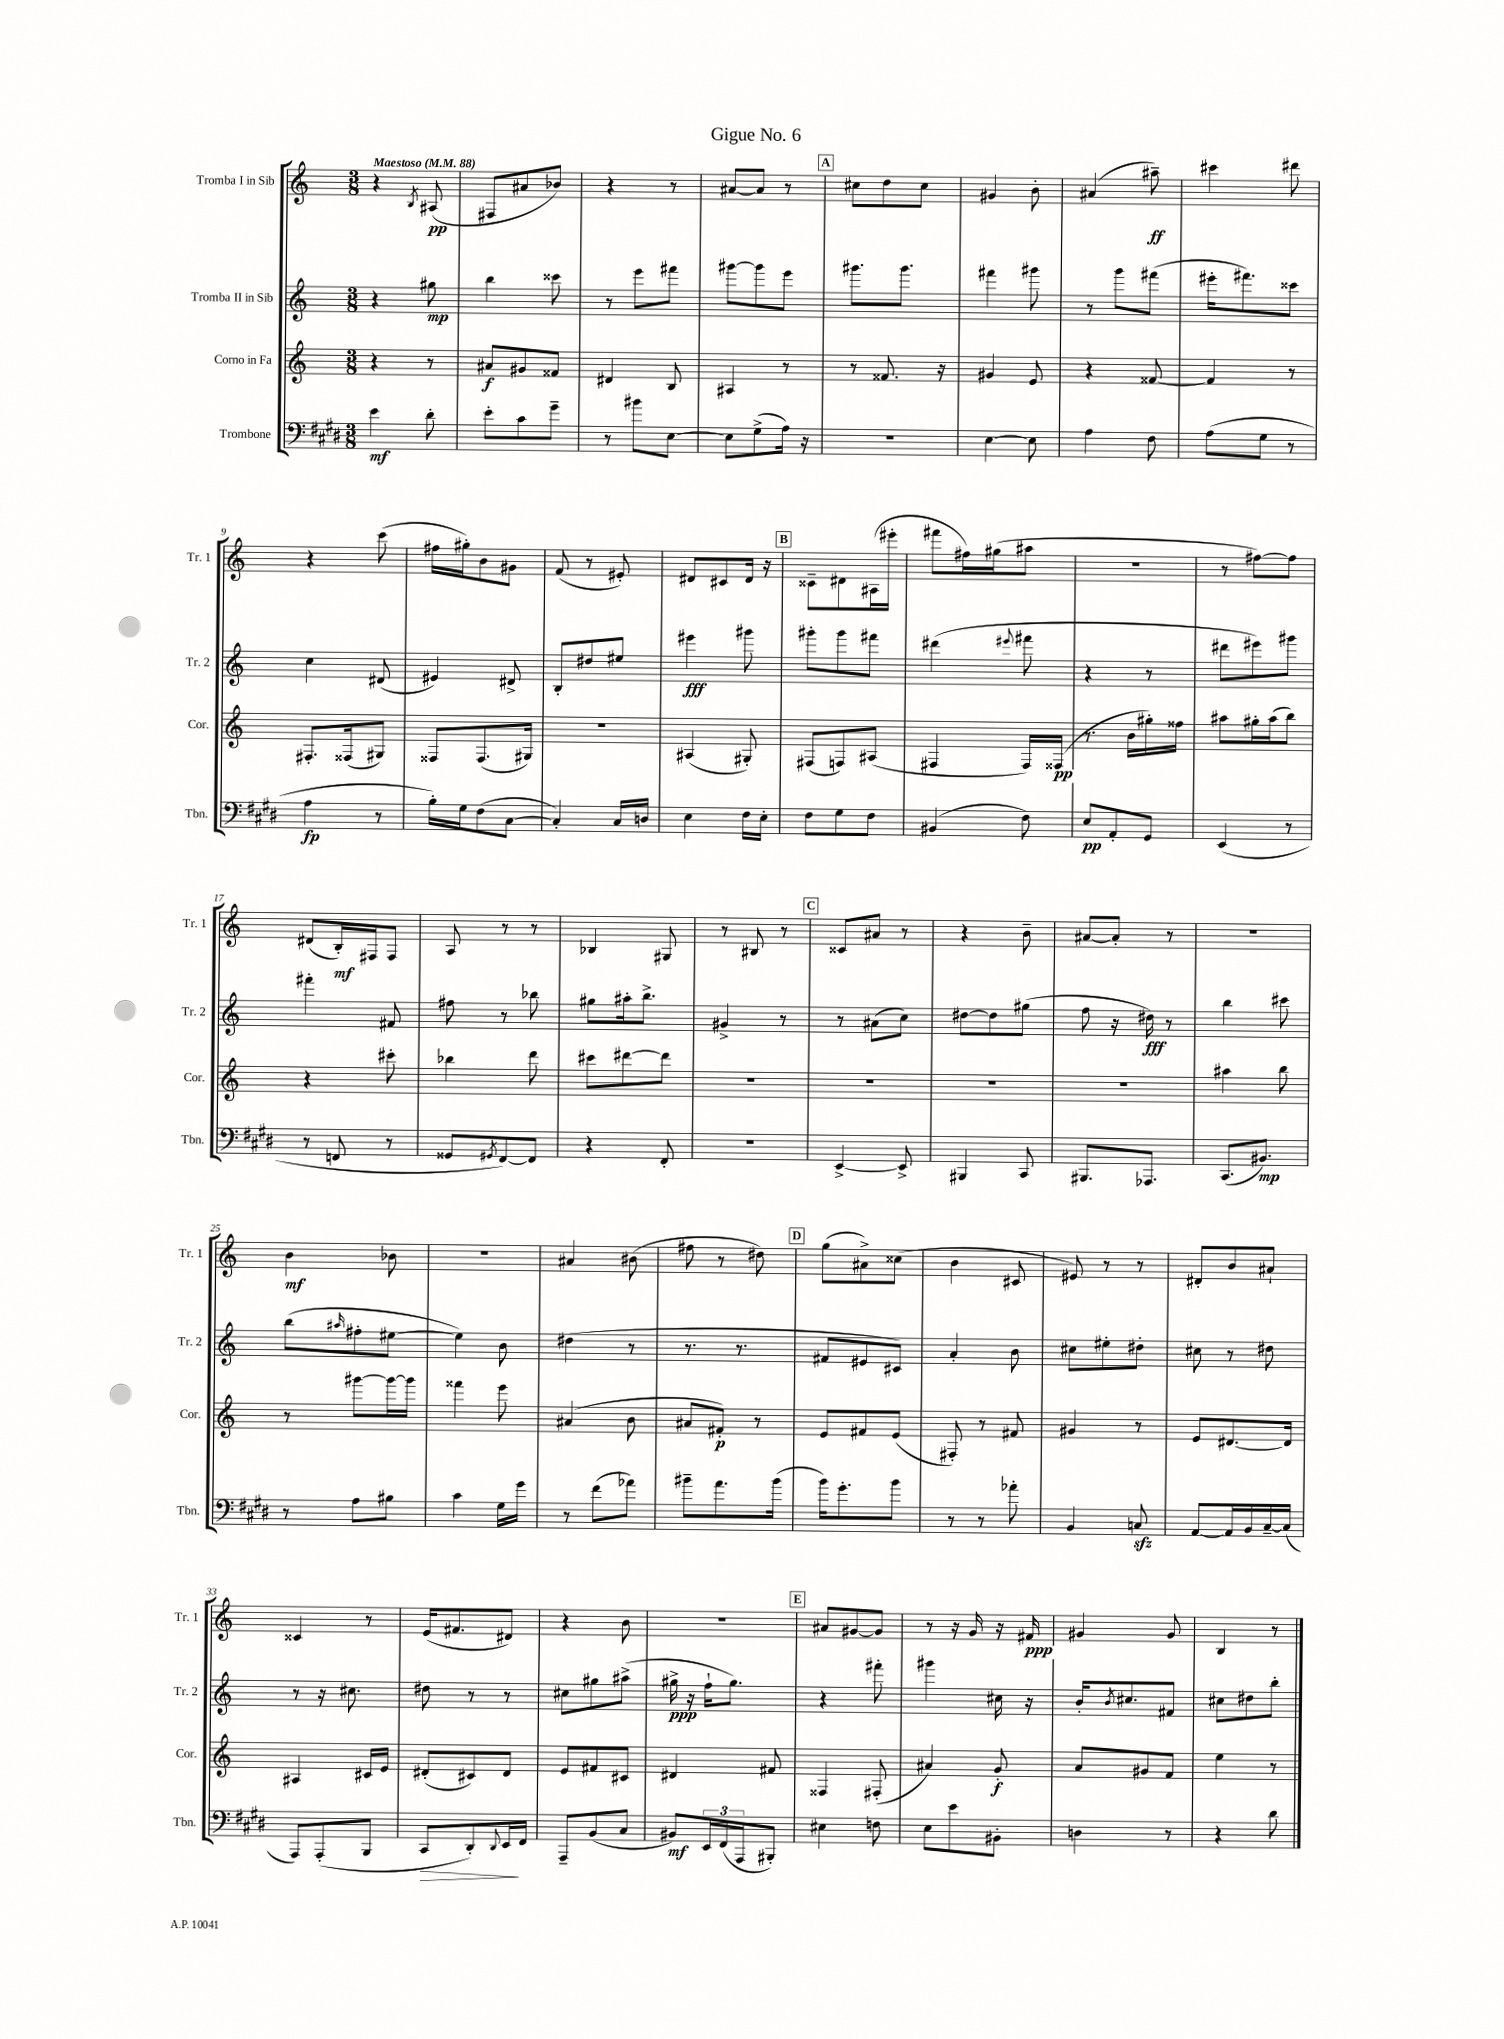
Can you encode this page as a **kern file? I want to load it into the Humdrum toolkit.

**kern	**dynam	**kern	**dynam	**kern	**dynam	**kern	**dynam
*part4	*part4	*part3	*part3	*part2	*part2	*part1	*part1
*staff4	*staff4	*staff3	*staff3	*staff2	*staff2	*staff1	*staff1
*I"Trombone	*	*I"Corno in Fa	*	*I"Tromba II in Sib	*	*I"Tromba I in Sib	*
*I'Tbn.	*	*I'Cor.	*	*I'Tr. 2	*	*I'Tr. 1	*
*clefF4	*	*clefG2	*	*clefG2	*	*clefG2	*
*k[f#c#g#d#]	*	*k[]	*	*k[]	*	*k[]	*
*M3/8	*	*M3/8	*	*M3/8	*	*M3/8	*
*MM88	*	*MM88	*	*MM88	*	*MM88	*
=1	=1	=1	=1	=1	=1	=1	=1
!	!	!	!	!	!	!LO:TX:a:B:t=Maestoso	!
4e\	mf	4r	.	4r	.	4r	.
.	.	.	.	.	.	8qB/	.
8d#'\	.	8r	.	8gg#X\	mp	(8A#X/	pp
=2	=2	=2	=2	=2	=2	=2	=2
8e'\L	.	8a#X/L	f	4bb\	.	8F#X/L	.
8c#\	.	8g#X/	.	.	.	8a#X/	.
8g#~\J	.	8f##X/J	.	8ccc##X\	.	8b-X/J)	.
=3	=3	=3	=3	=3	=3	=3	=3
8r	.	4d#X/	.	8r	.	4r	.
8b#X\L	.	.	.	8eee\L	.	.	.
[8E\J	.	8B/	.	8fff#X\J	.	8r	.
=4	=4	=4	=4	=4	=4	=4	=4
8E\L]	.	4A#X/	.	[8ggg#X\L	.	[8a#X/L	.
(8G#^\	.	.	.	8ggg#\]	.	8a#/J]	.
16A\Jk)	.	8r	.	8eee\J	.	8r	.
16r	.	.	.	.	.	.	.
!!LO:REH:place=s1:t=A
=5	=5	=5	=5	=5	=5	=5	=5
4.r	.	8r	.	8.ggg#X\L	.	8cc#X\L	.
.	.	8.f##X/	.	.	.	8dd\	.
.	.	.	.	8.ggg#\J	.	.	.
.	.	.	.	.	.	8cc#\J	.
.	.	16r	.	.	.	.	.
=6	=6	=6	=6	=6	=6	=6	=6
[4E\	.	4g#X/	.	4fff#X\	.	4g#X/	.
8E\]	.	8e/	.	8ggg#X\	.	8b'\	.
=7	=7	=7	=7	=7	=7	=7	=7
4A\	.	4r	.	8r	.	(4a#X/	.
.	.	.	.	8ggg\L	.	.	.
8F#\	.	[8f##X/	.	(8fff#X\J	.	8aa#X~\)	ff
=8	=8	=8	=8	=8	=8	=8	=8
(8A\L	.	4f##/]	.	16eee#X'\KL	.	4ccc#X\	.
.	.	.	.	8.fff#X\)	.	.	.
8G#\J	.	.	.	.	.	.	.
8r	.	8r	.	8ccc##X\J	.	8ddd#X\	.
!!LO:LB:g=z
=9	=9	=9	=9	=9	=9	=9	=9
4A\	fp	8.F#X'/L	.	4cc\	.	4r	.
.	.	(16F##X/k	.	.	.	.	.
8r	.	8G#X/J)	.	(8d#X/	.	(8ccc\	.
=10	=10	=10	=10	=10	=10	=10	=10
16B'\LL)	.	8F##X/L	.	4e#X/)	.	16ff#X\LL	.
16G#\J	.	.	.	.	.	16gg#X'\J)	.
(8F#\	.	(8.F##/	.	.	.	8b\	.
[8C#\J	.	.	.	8d#X^/	.	8g#X\J	.
.	.	16G#X/Jk)	.	.	.	.	.
=11	=11	=11	=11	=11	=11	=11	=11
4C#'/])	.	4.r	.	8B'/L	.	(8f/	.
.	.	.	.	8dd#X/	.	8r	.
16C#/LL	.	.	.	8ee#X/J	.	8e#X'/)	.
16Dn/JJ	.	.	.	.	.	.	.
=12	=12	=12	=12	=12	=12	=12	=12
4E\	.	(4A#X/	.	4eee#X\	fff	8d#X/L	.
.	.	.	.	.	.	8c#X/	.
16F#\LL	.	8G#X'/)	.	8ggg#X\	.	16d#/Jk	.
16E'\JJ	.	.	.	.	.	16r	.
!!LO:REH:place=s1:t=B
=13	=13	=13	=13	=13	=13	=13	=13
8F#\L	.	(8F#X/L	.	8ggg#X'\L	.	8c##X~\L	.
8G#\	.	8Fn/)	.	8ggg#\	.	8d#X\	.
8F#\J	.	(8A#X/J	.	8fff#X\J	.	(16A#X\L	.
.	.	.	.	.	.	16eee#X'\JJ	.
=14	=14	=14	=14	=14	=14	=14	=14
(4BB#X/	.	4F#X/	.	(4ddd#X\	.	8fff#X\L	.
.	.	.	.	.	.	16ff#X\L)	.
.	.	.	.	.	.	(16gg#X\J	.
.	.	.	.	8qqeee#X/	.	.	.
8F#\)	.	16F#/LL)	.	8fff#X\	.	8aa#X\J	.
.	.	(16F##X/JJ	pp	.	.	.	.
=15	=15	=15	=15	=15	=15	=15	=15
8E/L	pp	8.r	.	4r	.	4.r	.
8AA'/	.	.	.	.	.	.	.
.	.	16b\LL	.	.	.	.	.
8GG#/J	.	16gg#X'\)	.	8r	.	.	.
.	.	16ff##X\JJ	.	.	.	.	.
=16	=16	=16	=16	=16	=16	=16	=16
(4EE/	.	8aa#X\L	.	8ddd#X\L	.	8r	.
.	.	16gg#X'\L	.	8eee#X\)	.	[8ff#X\L)	.
.	.	(16aa#\J	.	.	.	.	.
8r	.	8bb\J)	.	8ggg#X\J	.	8ff#\J]	.
!!LO:LB:g=z
=17	=17	=17	=17	=17	=17	=17	=17
8r	.	4r	.	4fff#X'\	.	(8d#X/L	.
8FFn/	.	.	.	.	.	16B'/L)	mf
.	.	.	.	.	.	16F#X/J	.
8r	.	8ccc#X'\	.	8f#X/	.	8F#/J	.
=18	=18	=18	=18	=18	=18	=18	=18
8GG##X/L	.	4bb-X\	.	8ff#X\	.	8A/	.
8qGG#X/	.	.	.	.	.	.	.
[8FF#/)	.	.	.	8r	.	8r	.
8FF#/J]	.	8ddd\	.	8bb-X\	.	8r	.
=19	=19	=19	=19	=19	=19	=19	=19
4r	.	8ccc#X\L	.	8gg#X\L	.	4B-X/	.
.	.	[8ddd#X\	.	16aa#X'\k	.	.	.
.	.	.	.	8.bb^\J	.	.	.
8FF#'/	.	8ddd#\J]	.	.	.	8G#X/	.
=20	=20	=20	=20	=20	=20	=20	=20
4.r	.	4.r	.	4g#X^/	.	8r	.
.	.	.	.	.	.	8B#X/	.
.	.	.	.	8r	.	8r	.
!!LO:REH:place=s1:t=C
=21	=21	=21	=21	=21	=21	=21	=21
[4EE^/	.	4.r	.	8r	.	8c##X/L	.
.	.	.	.	(8a#X\L	.	8a#X/J	.
8EE^/]	.	.	.	8cc\J)	.	8r	.
=22	=22	=22	=22	=22	=22	=22	=22
4BBB#X/	.	4.r	.	[8dd#X\L	.	4r	.
.	.	.	.	8dd#\]	.	.	.
8CC#/	.	.	.	(8gg#X\J	.	8b~\	.
=23	=23	=23	=23	=23	=23	=23	=23
8.BBB#X/L	.	4.r	.	8ff\	.	[8a#X/L	.
.	.	.	.	16r	.	8a#'/J]	.
8.AAA-X/J	.	.	.	16dd#X\)	fff	.	.
.	.	.	.	8r	.	8r	.
=24	=24	=24	=24	=24	=24	=24	=24
(8.CC#/L	.	4aa#X\	.	4bb\	.	4.r	.
8.BB#X/J)	mp	.	.	.	.	.	.
.	.	8bb\	.	8ccc#X\	.	.	.
!!LO:LB:g=z
=25	=25	=25	=25	=25	=25	=25	=25
8r	.	8r	.	(8bb\L	.	4b\	mf
.	.	.	.	16qqaa#X/	.	.	.
8A\L	.	[8ggg#X\L	.	8ff#X'\	.	.	.
8B#X\J	.	16ggg#\L_	.	[8ee#X\J	.	8b-X\	.
.	.	16ggg#\JJ]	.	.	.	.	.
=26	=26	=26	=26	=26	=26	=26	=26
4c#\	.	4fff##X\	.	4ee#\])	.	4.r	.
16G#\LL	.	8eee\	.	8b\	.	.	.
16g#\JJ	.	.	.	.	.	.	.
=27	=27	=27	=27	=27	=27	=27	=27
8r	.	(4a#X/	.	(4dd#X\	.	4a#X/	.
(8f#\L	.	.	.	.	.	.	.
8a-X\J)	.	8b\	.	8r	.	(8b#X\	.
=28	=28	=28	=28	=28	=28	=28	=28
8b#X~\L	.	8a#X/L	.	8.r	.	8ff#X\	.
8.a\	.	8f#X'/J)	p	.	.	8r	.
.	.	.	.	8.r	.	.	.
.	.	8r	.	.	.	8dd#X\)	.
(16b#\Jk	.	.	.	.	.	.	.
!!LO:REH:place=s1:t=D
=29	=29	=29	=29	=29	=29	=29	=29
16b\KL)	.	8e/L	.	8f#X/L	.	(8gg\L	.
8.g#'\	.	.	.	.	.	.	.
.	.	8f#X/	.	8e#X/	.	8a#X^\)	.
8b\J	.	(8e/J	.	8c#X/J)	.	(8cc##X\J	.
=30	=30	=30	=30	=30	=30	=30	=30
8r	.	8F#X'/)	.	4a'/	.	4b\	.
8r	.	8r	.	.	.	.	.
8a-X'\	.	8f#X/	.	8b\	.	8c#X/	.
=31	=31	=31	=31	=31	=31	=31	=31
4BB/	.	4g#X/	.	8cc#X\L	.	8e#X/)	.
.	.	.	.	8ee#X'\	.	8r	.
8Cnzz/	.	8r	.	8dd#X'\J	.	8r	.
=32	=32	=32	=32	=32	=32	=32	=32
[8AA/L	.	8e/L	.	8cc#X\	.	8d#X'/L	.
16AA/L]	.	[8.d#X/	.	8r	.	8b/	.
16BB/	.	.	.	.	.	.	.
[16C#~/	.	.	.	8dd#X\	.	8a#X`/J	.
(16C#/JJ]	.	16d#/Jk]	.	.	.	.	.
!!LO:LB:g=z
=33	=33	=33	=33	=33	=33	=33	=33
8AAA/L)	.	4A#X/	.	8r	.	4c##X/	.
(8AAA'/	.	.	.	16r	.	.	.
.	.	.	.	8.cc#X\	.	.	.
8BBB/J	.	16c#X/LL	.	.	.	8r	.
.	.	16e/JJ	.	.	.	.	.
=34	=34	=34	=34	=34	=34	=34	=34
!	!LO:HP:b	!	!	!	!	!	!
8CC#/L	>	(8d#X'/L	.	8dd#X\	.	(16e/KL	.
.	.	.	.	.	.	8.f#X/	.
8DD#'/)	.	8c#X/)	.	8r	.	.	.
8qqDD#/	.	.	.	.	.	.	.
16EE/L	.	8d#/J	.	8r	.	8d#X/J)	.
16FF#/JJ	]	.	.	.	.	.	.
=35	=35	=35	=35	=35	=35	=35	=35
8AAA~/L	.	8e/L	.	8cc#X\L	.	4r	.
(8BB/	.	8f#X/	.	8gg#X\	.	.	.
8C#/J	.	8c#X/J	.	(8aa#X^\J	.	8b\	.
=36	=36	=36	=36	=36	=36	=36	=36
8BB#X/L)	mf	4d#X/	.	16gg#X^\	ppp	4.r	.
.	.	.	.	16r	.	.	.
24EE/L	.	.	.	16ff`\KL	.	.	.
(24FF#/	.	.	.	.	.	.	.
.	.	.	.	8.gg#\J)	.	.	.
24AAA/J	.	.	.	.	.	.	.
8BBB#X'/J)	.	8f#X/	.	.	.	.	.
!!LO:REH:place=s1:t=E
=37	=37	=37	=37	=37	=37	=37	=37
4E#X\	.	4F##X/	.	4r	.	8a#X/L	.
.	.	.	.	.	.	[8g#X/	.
8Fn\	.	(8F#X'/	.	8fff#X'\	.	8g#/J]	.
=38	=38	=38	=38	=38	=38	=38	=38
8E\L	.	4a#X/)	.	4ggg#X\	.	8r	.
8e\	.	.	.	.	.	16r	.
.	.	.	.	.	.	16g/	.
8BB#X'\J	.	8g'/	f	16cc#X\	.	16r	.
.	.	.	.	16r	.	16f#X/	ppp
=39	=39	=39	=39	=39	=39	=39	=39
4Dn\	.	8a/L	.	16b'/KL	.	4g#X/	.
.	.	.	.	8qb/	.	.	.
.	.	.	.	8.cc#X/	.	.	.
.	.	8g#X/	.	.	.	.	.
8r	.	8f/J	.	8f#X/J	.	8g#/	.
=40	=40	=40	=40	=40	=40	=40	=40
4r	.	4ee\	.	8cc#X\L	.	4B/	.
.	.	.	.	8dd#X\	.	.	.
8d#\	.	8r	.	8bb'\J	.	8r	.
==	==	==	==	==	==	==	==
*-	*-	*-	*-	*-	*-	*-	*-
